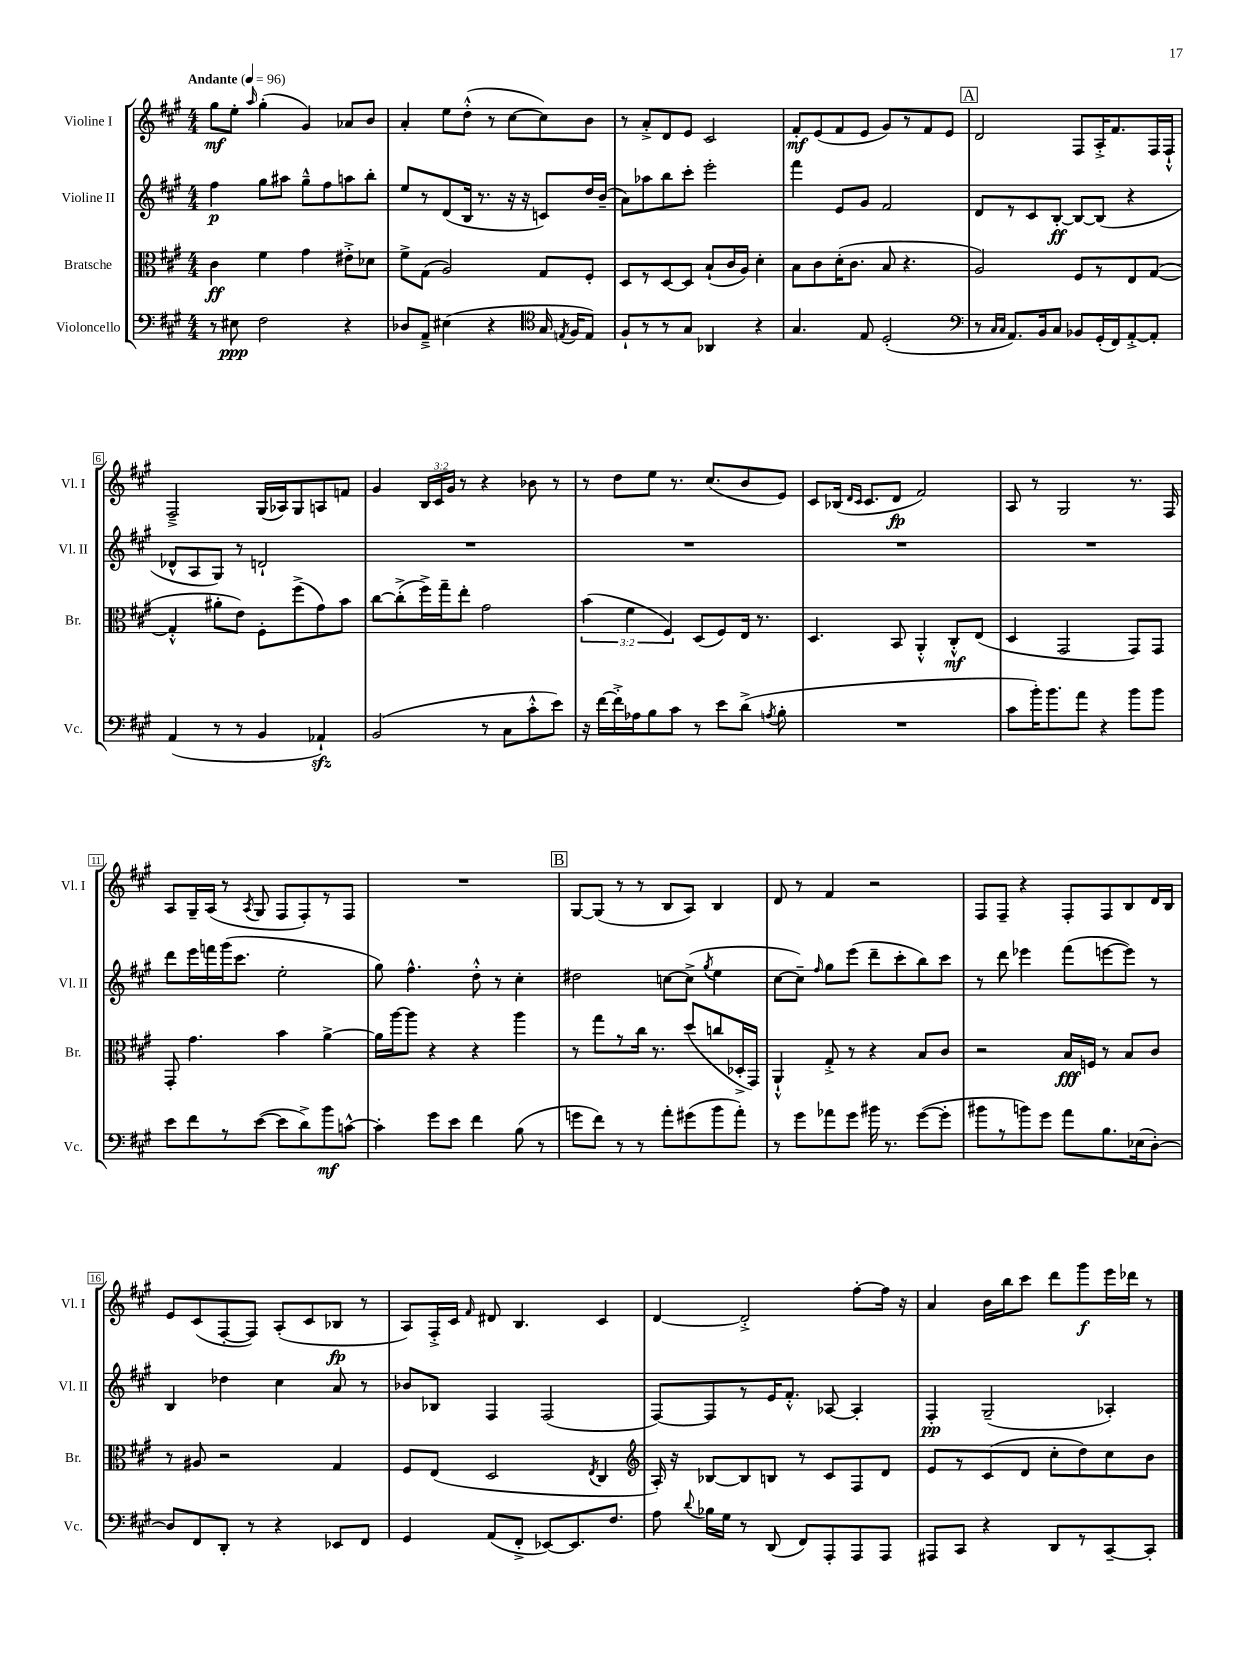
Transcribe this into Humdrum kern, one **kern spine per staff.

**kern	**kern	**kern	**kern
*staff4	*staff3	*staff2	*staff1
*clefF4	*clefC3	*clefG2	*clefG2
*k[f#c#g#]	*k[f#c#g#]	*k[f#c#g#]	*k[f#c#g#]
*M4/4	*M4/4	*M4/4	*M4/4
*MM96	*MM96	*MM96	*MM96
8r	4c#	4ff#	8gg#
8E#	.	.	8ee'
.	.	.	16qqaa
2F#	4f#	8gg#	(4gg#'
.	.	8aa#	.
.	4g#	8gg#~^^	4g#)
.	.	8ff#	.
4r	8e#'^	8aa	8a-
.	8d-	8bb'	8b
=	=	=	=
8D-	8f#^	8ee	4a'
8AA~^	(8G#	8r	.
(4E#	2A)	(8d	8ee
.	.	16B	(8dd'^^
.	.	8.r	.
4r	.	.	8r
.	.	16r	[8cc#
.	.	16r	.
*clefC4	*	*	*
16G#	8G#	8c)	8cc#])
8qE	.	.	.
16F#	.	.	.
8E)	8F#'	16dd	8b
.	.	(16b~	.
=	=	=	=
8F#`	8D	8a)	8r
8r	8r	8aa-	8a'^
8r	[8D	8bb	8d
8G#	8D]	8ccc#'	8e
4AA-	(8B`	2eee'	2c#
.	16c#	.	.
.	16A)	.	.
4r	4d'	.	.
=	=	=	=
4.G#	8B	4fff#	8f#'
.	8c#	.	(8e
.	(16d'	8e	8f#
.	8.c#	.	.
8E	.	8g#	8e
(2D'	8B	2f#	8g#)
.	4.r	.	8r
.	.	.	8f#
.	.	.	8e
=	=	=	=
*clefF4	*	*	*
8r	2A)	8d	2d
16qqC#	.	.	.
16qqC#	.	.	.
8.AA)	.	8r	.
.	.	8c#	.
16BB	.	.	.
8C#	.	[8B'	.
8BB-	8F#	8B_	8F#
(16GG#'	8r	(8B]	16A'^
16FF#)	.	.	8.f#
[8AA'^	8E	4r	.
8AA']	([8G#	.	16F#
.	.	.	16F#`^^
=	=	=	=
(4AA	4G#'^^]	8d-^^	2F#~^
.	.	8A	.
8r	8a#'	8G#)	.
8r	8e)	8r	.
4BB	8F#'	2d`	(16G#
.	.	.	16A-)
.	(8ff#^	.	8G#
4AA-`)	8g#)	.	8A
.	8b	.	8f
=	=	=	=
(2BB	[8cc#	1r	4g#
.	(8cc#'^]	.	.
.	16ff#^)	.	24B
.	.	.	24c#
.	16gg#~	.	.
.	.	.	24g#
.	8ee'	.	8r
8r	2g#	.	4r
8C#	.	.	.
8c#'^^	.	.	8b-
8e)	.	.	8r
=	=	=	=
16r	(6b	1r	8r
[16f#	.	.	.
16f#'^]	.	.	8dd
.	6f#	.	.
16A-	.	.	.
8B	.	.	8ee
.	6F#)	.	.
8c#	.	.	8.r
8r	(8D	.	.
.	.	.	(8.cc#
8e	8F#)	.	.
(8d^	16E	.	8b
.	8.r	.	.
8qA	.	.	.
8B'	.	.	8e)
=	=	=	=
1r	4.D	1r	8c#
.	.	.	(16B-
.	.	.	16qqd
.	.	.	16qqc#
.	.	.	8.c#
.	8BB	.	8d
.	4AA'^^	.	2f#)
.	8C#'^^	.	.
.	(8E	.	.
=	=	=	=
8c#	4D	1r	8A
16b')	.	.	8r
8.b	.	.	.
.	2GG#	.	2G#
8a	.	.	.
4r	.	.	.
8b	8GG#)	.	8.r
8b	8GG#	.	.
.	.	.	16F#
=	=	=	=
8e	8GG#'	8ddd	8A
8f#	4.g#	16eee	16G#~
.	.	16fff	(16A
8r	.	(16ggg#	8r
.	.	8.ccc#	.
.	.	.	8qA
([8e	.	.	8G#
8e]	4b	2ee'	8F#
8d^)	.	.	8F#')
8b	[4a^	.	8r
[8c^^	.	.	8F#
=	=	=	=
4c']	16a]	8gg#)	1r
.	[16aa	.	.
.	8aa]	4.ff#^^	.
8g#	4r	.	.
8e	.	.	.
4f#	4r	8dd'^^	.
.	.	8r	.
(8B	4aa	4cc#'	.
8r	.	.	.
=	=	=	=
8g	8r	2dd#	[8G#
8f#)	8gg#	.	(8G#]
8r	8r	.	8r
8r	16cc#	.	8r
.	8.r	.	.
8a'	.	[8cc	8B
(8g#	(8dd	(8cc^]	8A)
.	.	8qgg#	.
8b	8cc	4ee	4B
8a')	16D-'^	.	.
.	16GG#)	.	.
=	=	=	=
8r	4AA`^^	[8cc#	8d
8g#	.	8cc#~])	8r
.	.	16qqff#	.
8a-	8G#'^	8gg#	4f#
8g#	8r	(8eee	.
16b#	4r	8ddd~	2r
8.r	.	.	.
.	.	8ccc#'	.
([8g#	8B	8bb)	.
8g#']	8c#	8ccc#	.
=	=	=	=
8b#	2r	8r	8F#
8r	.	8ddd	8F#~
8b)	.	4eee-	4r
8g#	.	.	.
8a	16B	(8fff#	8F#'
.	16F	.	.
8.B	8r	[8eee	8F#
.	8B	8eee])	8B
(16E-	.	.	.
[8D')	8c#	8r	16d
.	.	.	16B
=	=	=	=
8D]	8r	4B	8e
8FF#	8A#	.	(8c#
8DD'	2r	4dd-	[8F#'
8r	.	.	8F#])
4r	.	4cc#	(8A'
.	.	.	8c#
8EE-	4G#	8a	8B-
8FF#	.	8r	8r
=	=	=	=
4GG#	8F#	8b-	8A)
.	(8E	8B-	16F#'^
.	.	.	16c#
.	.	.	16qqf#
(8AA	2D	4F#	8d#
8FF#'^	.	.	4.B
[8EE-)	.	(2F#	.
8.EE-]	.	.	.
.	8qE	.	.
.	4C#	.	4c#
8.F#	.	.	.
=	=	=	=
*	*clefG2	*	*
8A	16A')	[8F#)	[4d
.	16r	.	.
8qqd	.	.	.
16B-	[8B-	8F#]	.
16G#	.	.	.
8r	8B-]	8r	2d'^]
(8DD	8B	16e	.
.	.	8.f#'^^	.
8FF#)	8r	.	.
8AAA'	8c#	[8A-	.
8AAA	8F#	4A-']	[8ff#'
8AAA	8d	.	16ff#]
.	.	.	16r
=	=	=	=
8AAA#	8e	4F#'	4a
8CC#	8r	.	.
4r	(8c#	(2G#~	16b
.	.	.	16bb
.	8d	.	8ccc#
8DD	8cc#'	.	8ddd
8r	8dd)	.	8ggg#
[8CC#~	8cc#	4A-')	16eee
.	.	.	16ddd-
8CC#']	8b	.	8r
==	==	==	==
*-	*-	*-	*-
